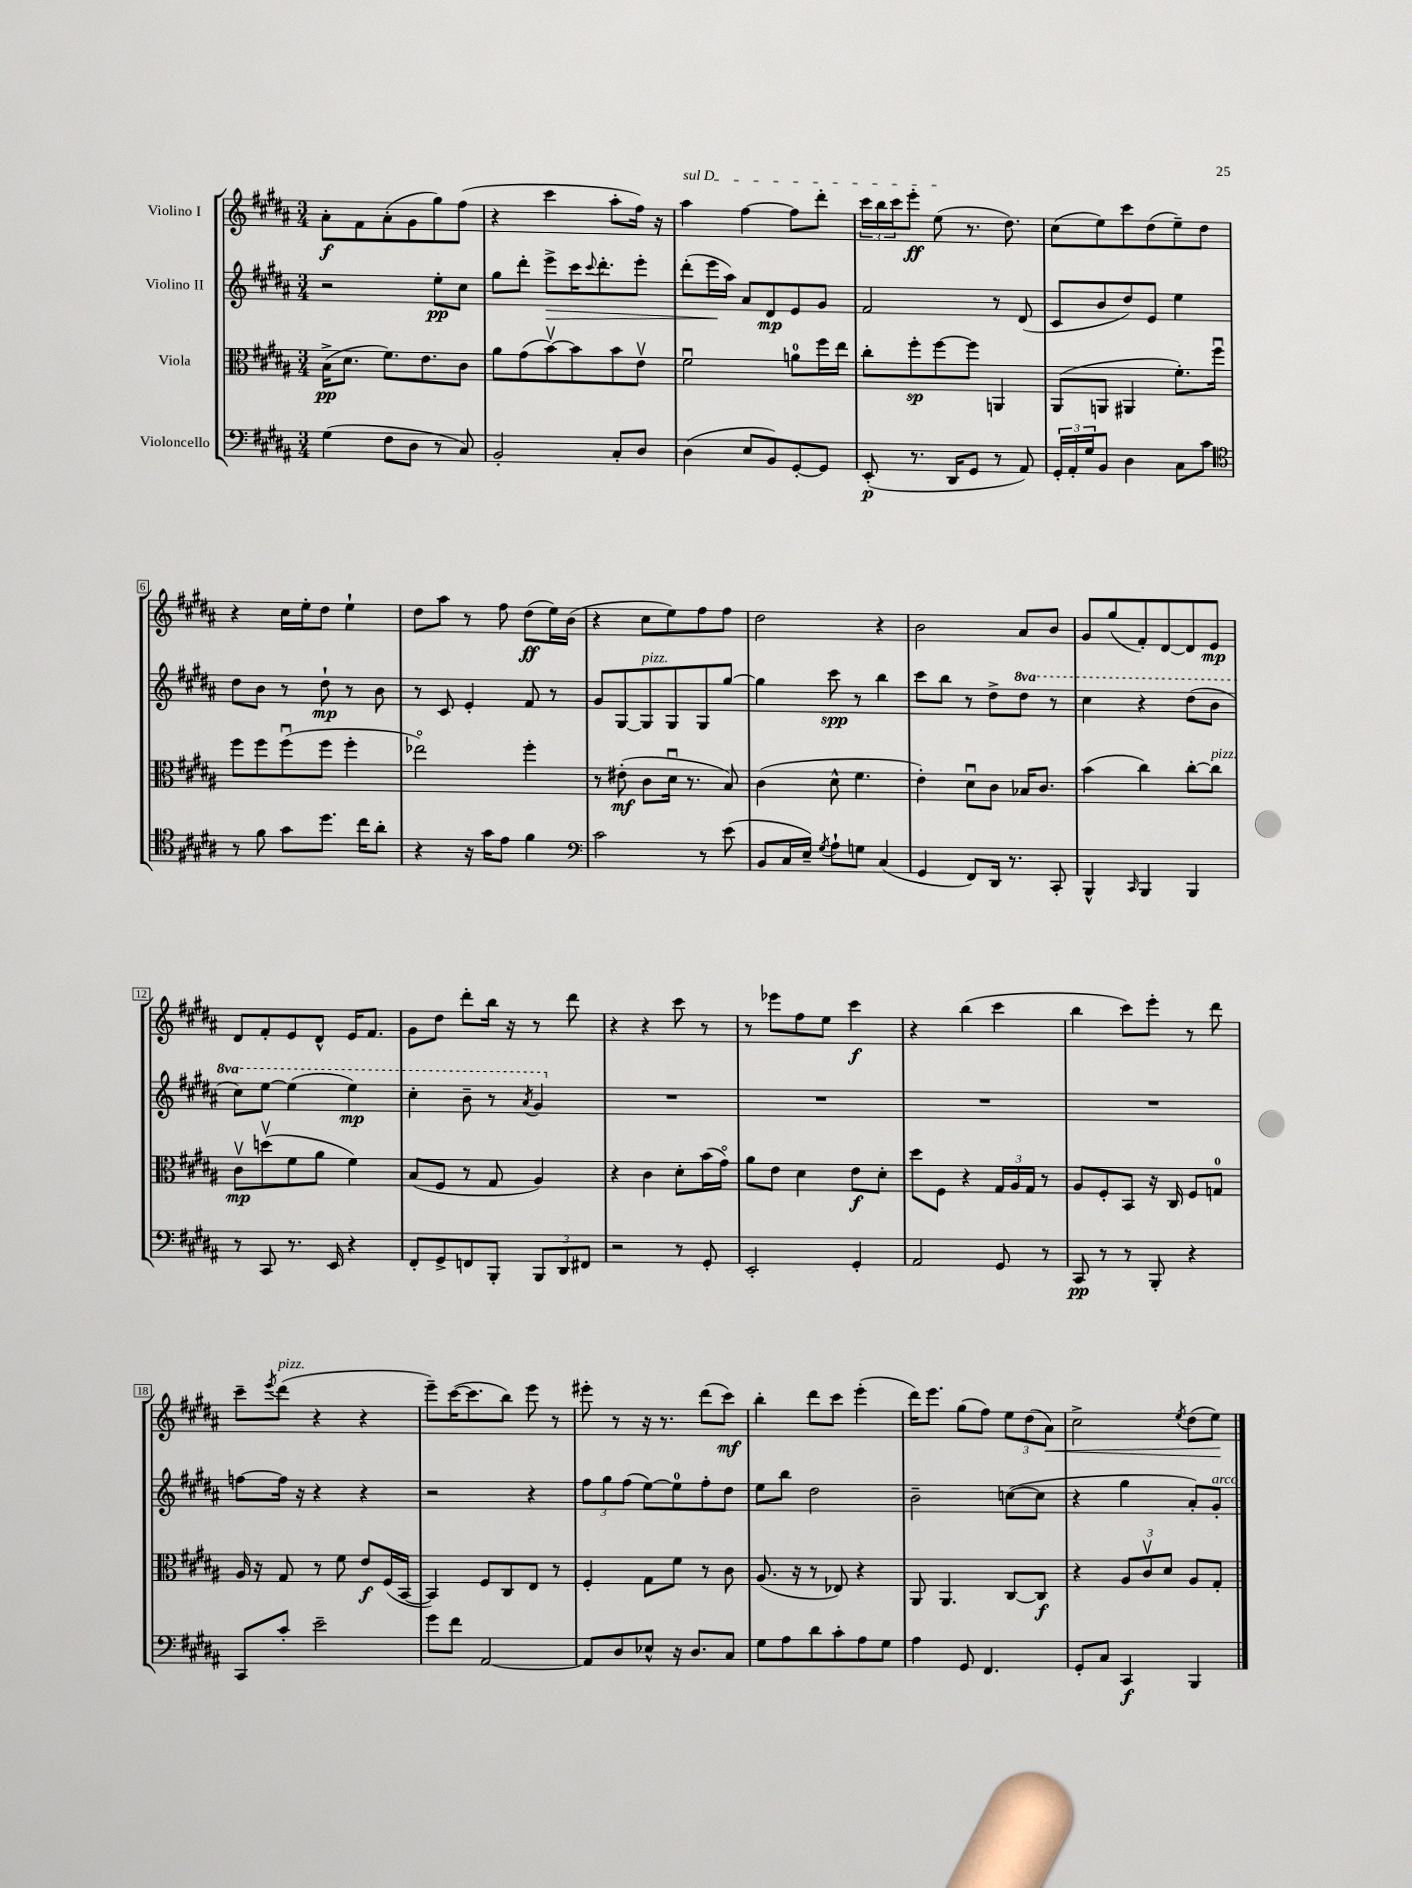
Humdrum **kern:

**kern	**dynam	**kern	**dynam	**kern	**dynam	**kern	**dynam
*part4	*part4	*part3	*part3	*part2	*part2	*part1	*part1
*staff4	*staff4	*staff3	*staff3	*staff2	*staff2	*staff1	*staff1
*I"Violoncello	*	*I"Viola	*	*I"Violino II	*	*I"Violino I	*
*clefF4	*	*clefC3	*	*clefG2	*	*clefG2	*
*k[f#c#g#d#a#]	*	*k[f#c#g#d#a#]	*	*k[f#c#g#d#a#]	*	*k[f#c#g#d#a#]	*
*M3/4	*	*M3/4	*	*M3/4	*	*M3/4	*
=1	=1	=1	=1	=1	=1	=1	=1
(4G#\	.	(16B^\KL	pp	2r	.	8a#'\L	f
.	.	8.d#\J	.	.	.	.	.
.	.	.	.	.	.	8f#\	.
8F#\L	.	8.f#\L)	.	.	.	(8a#'\	.
8D#\J	.	.	.	.	.	8g#\	.
.	.	8.e\	.	.	.	.	.
8r	.	.	.	8ee'\L	pp	8gg#\)	.
8C#/)	.	8c#\J	.	8cc#\J	.	(8ff#\J	.
=2	=2	=2	=2	=2	=2	=2	=2
2BB'/	.	8a#\L	.	8gg#\L	.	4r	.
.	.	(8g#\	.	8ddd#'\J	.	.	.
!	!	!	!	!	!LO:HP:b	!	!
.	.	[8bv\)	.	8eee^\L	>	4ccc#\	.
.	.	8b\]	.	16ccc#\K	.	.	.
.	.	.	.	8qqccc#/	.	.	.
.	.	.	.	8.ddd#'\	.	.	.
8C#'/L	.	8b\	.	.	.	8aa#'\L	.
8D#/J	.	8ev\J	.	8eee'\J	.	16ff#\Jk)	.
.	.	.	.	.	.	16r	.
=3	=3	=3	=3	=3	=3	=3	=3
!	!	!	!	!	!	!LO:TX:a:i:t=sul D	!
(4D#\	.	2f#u\	.	(8ddd#'\L	.	4aa#\	.
.	.	.	.	16eee\L	.	.	.
.	.	.	.	16aa#\JJ)	]	.	.
8E/L	.	.	.	8a#/L	.	[4ff#\	.
8BB/)	.	.	.	8d#/	mp	.	.
[8GG#'/	.	8an\L	.	8e/	.	8ff#\L]	.
8GG#/J]	.	16ff#\L	.	8g#/J	.	8ddd#'\J	.
.	.	16ee\JJ	.	.	.	.	.
=4	=4	=4	=4	=4	=4	=4	=4
(8EE'/	p	8cc#'\L	.	2f#/	.	24ccc#\LL	.
.	.	.	.	.	.	24bb\	.
.	.	.	.	.	.	24ccc#\J	.
8.r	.	8ff#'\	sp	.	.	8eee'\J	ff
.	.	[8ff#\	.	.	.	(8ee\	.
16DD#/KL	.	.	.	.	.	.	.
8GG#/J	.	8ff#\J]	.	.	.	8.r	.
8r	.	4AAn/	.	8r	.	.	.
.	.	.	.	.	.	8.dd#\)	.
8AA#/)	.	.	.	(8d#/	.	.	.
=5	=5	=5	=5	=5	=5	=5	=5
24GG#'/LL	.	(8AA#/L	.	8c#/L	.	(8cc#\L	.
24AA#'/	.	.	.	.	.	.	.
24G#/J	.	.	.	.	.	.	.
8BB/J	.	8AAn/J	.	8b/	.	8ee\)	.
4D#\	.	4AA#X/	.	8dd#/)	.	8ccc#\	.
.	.	.	.	8e/J	.	(8dd#\	.
8C#\L	.	8.f#'\L)	.	4ee\	.	8ee~\)	.
8c#\J	.	.	.	.	.	8dd#\J	.
.	.	16ff#u\Jk	.	.	.	.	.
!!LO:LB:g=z
=6	=6	=6	=6	=6	=6	=6	=6
*clefC4	*	*	*	*	*	*	*
8r	.	8ff#\L	.	8dd#\L	.	4r	.
8f#\	.	8ff#\	.	8b\J	.	.	.
8g#\L	.	(8ff#u\	.	8r	.	16cc#\LL	.
.	.	.	.	.	.	16ee'\J	.
8.dd#\J	.	8ff#\J	.	8dd#`\	mp	8dd#\J	.
.	.	4ff#'\	.	8r	.	4ee`\	.
16cc#\KL	.	.	.	.	.	.	.
8a#'\J	.	.	.	8b\	.	.	.
=7	=7	=7	=7	=7	=7	=7	=7
4r	.	2ee-X\)	.	8r	.	8dd#\L	.
.	.	.	.	8c#/	.	8aa#\J	.
16r	.	.	.	4e'/	.	8r	.
16g#\KL	.	.	.	.	.	.	.
8e\J	.	.	.	.	.	8ff#\	.
4f#\	.	4ff#'\	.	8f#/	.	(8dd#\L	ff
.	.	.	.	8r	.	16ee\L)	.
.	.	.	.	.	.	(16b\JJ	.
=8	=8	=8	=8	=8	=8	=8	=8
*clefF4	*	*	*	*	*	*	*
2c#\	.	8r	.	8g#/L	.	4r	.
.	.	(8e#X'\	mf	[8G#/	.	.	.
!	!	!	!	!LO:TX:a:i:t=pizz.	!	!	!
.	.	8c#\L	.	8G#/]	.	8cc#\L	.
.	.	16d#u\Jk	.	8G#/	.	8ee\)	.
.	.	8.r	.	.	.	.	.
8r	.	.	.	8G#/	.	8ff#\	.
(8e\	.	8B/)	.	[8gg#/J	.	8ff#\J	.
=9	=9	=9	=9	=9	=9	=9	=9
8BB/L	.	(4c#\	.	4gg#\]	.	2dd#\	.
16C#/L	.	.	.	.	.	.	.
16E~/JJ)	.	.	.	.	.	.	.
8qG#/	.	.	.	.	.	.	.
8A#`\L	.	8d#^^\	.	8ccc#\	spp	.	.
8Gn\J	.	4.f#\	.	8r	.	.	.
(4C#/	.	.	.	4bb\	.	4r	.
=10	=10	=10	=10	=10	=10	=10	=10
4GG#/	.	4e'\)	.	8ccc#\L	.	2b\	.
.	.	.	.	8bb\J	.	.	.
8FF#/L)	.	8d#u\L	.	8r	.	.	.
16DD#/Jk	.	8c#\J	.	8dd#^\L	.	.	.
8.r	.	.	.	.	.	.	.
*	*	*	*	*8va	*	*	*
.	.	16B-X/KL	.	8ddd#\J	.	8a#/L	.
.	.	8.c#/J	.	.	.	.	.
8CC#'/	.	.	.	8r	.	8b/J	.
=11	=11	=11	=11	=11	=11	=11	=11
4BBB^^/	.	(4b\	.	4ccc#\	.	8g#/L	.
.	.	.	.	.	.	(8gg#/	.
16qqCC#/	.	.	.	.	.	.	.
4BBB/	.	4cc#\)	.	4r	.	8f#'/)	.
.	.	.	.	.	.	[8d#/	.
4BBB/	.	[8cc#'\L	.	(8ddd#\L	.	8d#/]	.
!	!	!LO:TX:a:i:t=pizz.	!	!	!	!	!
.	.	8cc#\J]	.	8bb\J	.	8e/J	mp
!!LO:LB:g=z
=12	=12	=12	=12	=12	=12	=12	=12
8r	.	8c#v\L	mp	8ccc#\L)	.	8d#/L	.
8CC#/	.	(8ddnv\	.	[8eee\J	.	8f#'/	.
8.r	.	8f#\	.	(4eee\]	.	8e/	.
.	.	8a#\J	.	.	.	8d#^^/J	.
16EE/	.	.	.	.	.	.	.
4r	.	4f#\)	.	4eee\)	mp	16e/KL	.
.	.	.	.	.	.	8.f#/J	.
=13	=13	=13	=13	=13	=13	=13	=13
8FF#'/L	.	(8B/L	.	4ccc#'\	.	8g#\L	.
8GG#^/	.	8F#/J	.	.	.	8dd#\J	.
8FFn/	.	8r	.	8bb~\	.	8ddd#'\L	.
8BBB'/J	.	8G#/	.	8r	.	16bb\Jk	.
.	.	.	.	.	.	16r	.
.	.	.	.	8qaa#/	.	.	.
12BBB/L	.	4A#/)	.	4gg#/	.	8r	.
12DD#/	.	.	.	.	.	.	.
.	.	.	.	.	.	8ddd#\	.
12FF#X/J	.	.	.	.	.	.	.
=14	=14	=14	=14	=14	=14	=14	=14
*	*	*	*	*X8va	*	*	*
2r	.	4r	.	2.r	.	4r	.
.	.	4c#\	.	.	.	4r	.
8r	.	8d#'\L	.	.	.	8ccc#\	.
8GG#'/	.	(16b\L	.	.	.	8r	.
.	.	16g#\JJ)	.	.	.	.	.
=15	=15	=15	=15	=15	=15	=15	=15
2EE'/	.	8a#\L	.	2.r	.	8r	.
.	.	8e\J	.	.	.	8eee-X\L	.
.	.	4d#\	.	.	.	8ff#\	.
.	.	.	.	.	.	8ee\J	.
4GG#'/	.	8e\L	f	.	.	4ccc#\	f
.	.	8d#'\J	.	.	.	.	.
=16	=16	=16	=16	=16	=16	=16	=16
2AA#/	.	8dd#\L	.	2.r	.	4r	.
.	.	8F#\J	.	.	.	.	.
.	.	4r	.	.	.	(4bb\	.
8GG#/	.	24G#/LL	.	.	.	4ccc#\	.
.	.	24A#/	.	.	.	.	.
.	.	24G#/JJ	.	.	.	.	.
8r	.	8r	.	.	.	.	.
=17	=17	=17	=17	=17	=17	=17	=17
8CC#/	pp	8A#/L	.	2.r	.	4bb\	.
8r	.	8F#'/	.	.	.	.	.
8r	.	8BB/J	.	.	.	8ccc#\L)	.
8BBB'/	.	16r	.	.	.	8eee'\J	.
.	.	16C#/	.	.	.	.	.
4r	.	8F#/L	.	.	.	8r	.
.	.	8Gn/J	.	.	.	8ddd#\	.
!!LO:LB:g=z
=18	=18	=18	=18	=18	=18	=18	=18
8CC#/L	.	16A#/	.	[8ffn\L	.	8ccc#~\L	.
.	.	16r	.	.	.	.	.
.	.	.	.	.	.	8qeee/	.
!	!	!	!	!	!	!LO:TX:a:i:t=pizz.	!
8c#'/J	.	8G#/	.	16ff\Jk]	.	(8ddd#\J	.
.	.	.	.	16r	.	.	.
2e~\	.	8r	.	4r	.	4r	.
.	.	8f#\	.	.	.	.	.
.	.	8e/L	f	4r	.	4r	.
.	.	(16F#/L	.	.	.	.	.
.	.	[16BB/JJ	.	.	.	.	.
=19	=19	=19	=19	=19	=19	=19	=19
8g#\L	.	4BB/])	.	2r	.	8eee~\L)	.
8f#\J	.	.	.	.	.	([16ccc#\K	.
.	.	.	.	.	.	8.ccc#\]	.
[2AA#/	.	8F#/L	.	.	.	.	.
.	.	8C#/	.	.	.	8bb\J)	.
.	.	8E/J	.	4r	.	8eee\	.
.	.	8r	.	.	.	8r	.
=20	=20	=20	=20	=20	=20	=20	=20
8AA#/L]	.	4F#'/	.	12ff#\L	.	8eee#X'\	.
.	.	.	.	12gg#\	.	.	.
8D#/	.	.	.	.	.	8r	.
.	.	.	.	(12ff#\J	.	.	.
8E-X^^/J	.	8G#\L	.	[8ee\L)	.	16r	.
.	.	.	.	.	.	8.r	.
16r	.	8f#\J	.	8ee\]	.	.	.
8.D#/L	.	.	.	.	.	.	.
.	.	8r	.	8ff#'\	.	(8ddd#\L	.
8C#/J	.	8c#\	.	8dd#\J	.	8ccc#\J)	mf
=21	=21	=21	=21	=21	=21	=21	=21
8G#\L	.	(8.A#/	.	8ee\L	.	4bb'\	.
8A#\	.	.	.	8bb\J	.	.	.
.	.	16r	.	.	.	.	.
8d#\	.	8r	.	2dd#\	.	8ddd#\L	.
8c#'\	.	8E-X/)	.	.	.	8ccc#\J	.
8A#\	.	4r	.	.	.	(4eee'\	.
8G#\J	.	.	.	.	.	.	.
=22	=22	=22	=22	=22	=22	=22	=22
4A#\	.	8AA#/	.	2b~\	.	16ddd#\KL)	.
.	.	.	.	.	.	8.eee\J	.
.	.	4.AA#/	.	.	.	.	.
8GG#/	.	.	.	.	.	(8gg#\L	.
4.FF#/	.	.	.	.	.	8ff#\J)	.
.	.	[8C#/L	.	([8ccn\L	.	12ee\L	.
.	.	.	.	.	.	(12dd#\	.
.	.	8C#/J]	f	8cc\J]	.	.	.
!	!	!	!	!	!	!	!LO:HP:b
.	.	.	.	.	.	12a#\J)	<
=23	=23	=23	=23	=23	=23	=23	=23
8GG#'/L	.	4r	.	4r	.	2cc#^\	.
8C#/J	.	.	.	.	.	.	.
4CC#/	f	12A#/L	.	4gg#\	.	.	.
.	.	12c#v/	.	.	.	.	.
.	.	12d#/J	.	.	.	.	.
.	.	.	.	.	.	8qee/	.
4BBB/	.	8A#/L	.	8a#'/L)	.	(8dd#\L	.
!	!	!	!	!LO:TX:a:i:t=arco	!	!	!
.	.	8G#'/J	.	8g#'/J	.	8ee\J)	.
.	.	.	.	.	.	.	[
==	==	==	==	==	==	==	==
*-	*-	*-	*-	*-	*-	*-	*-
